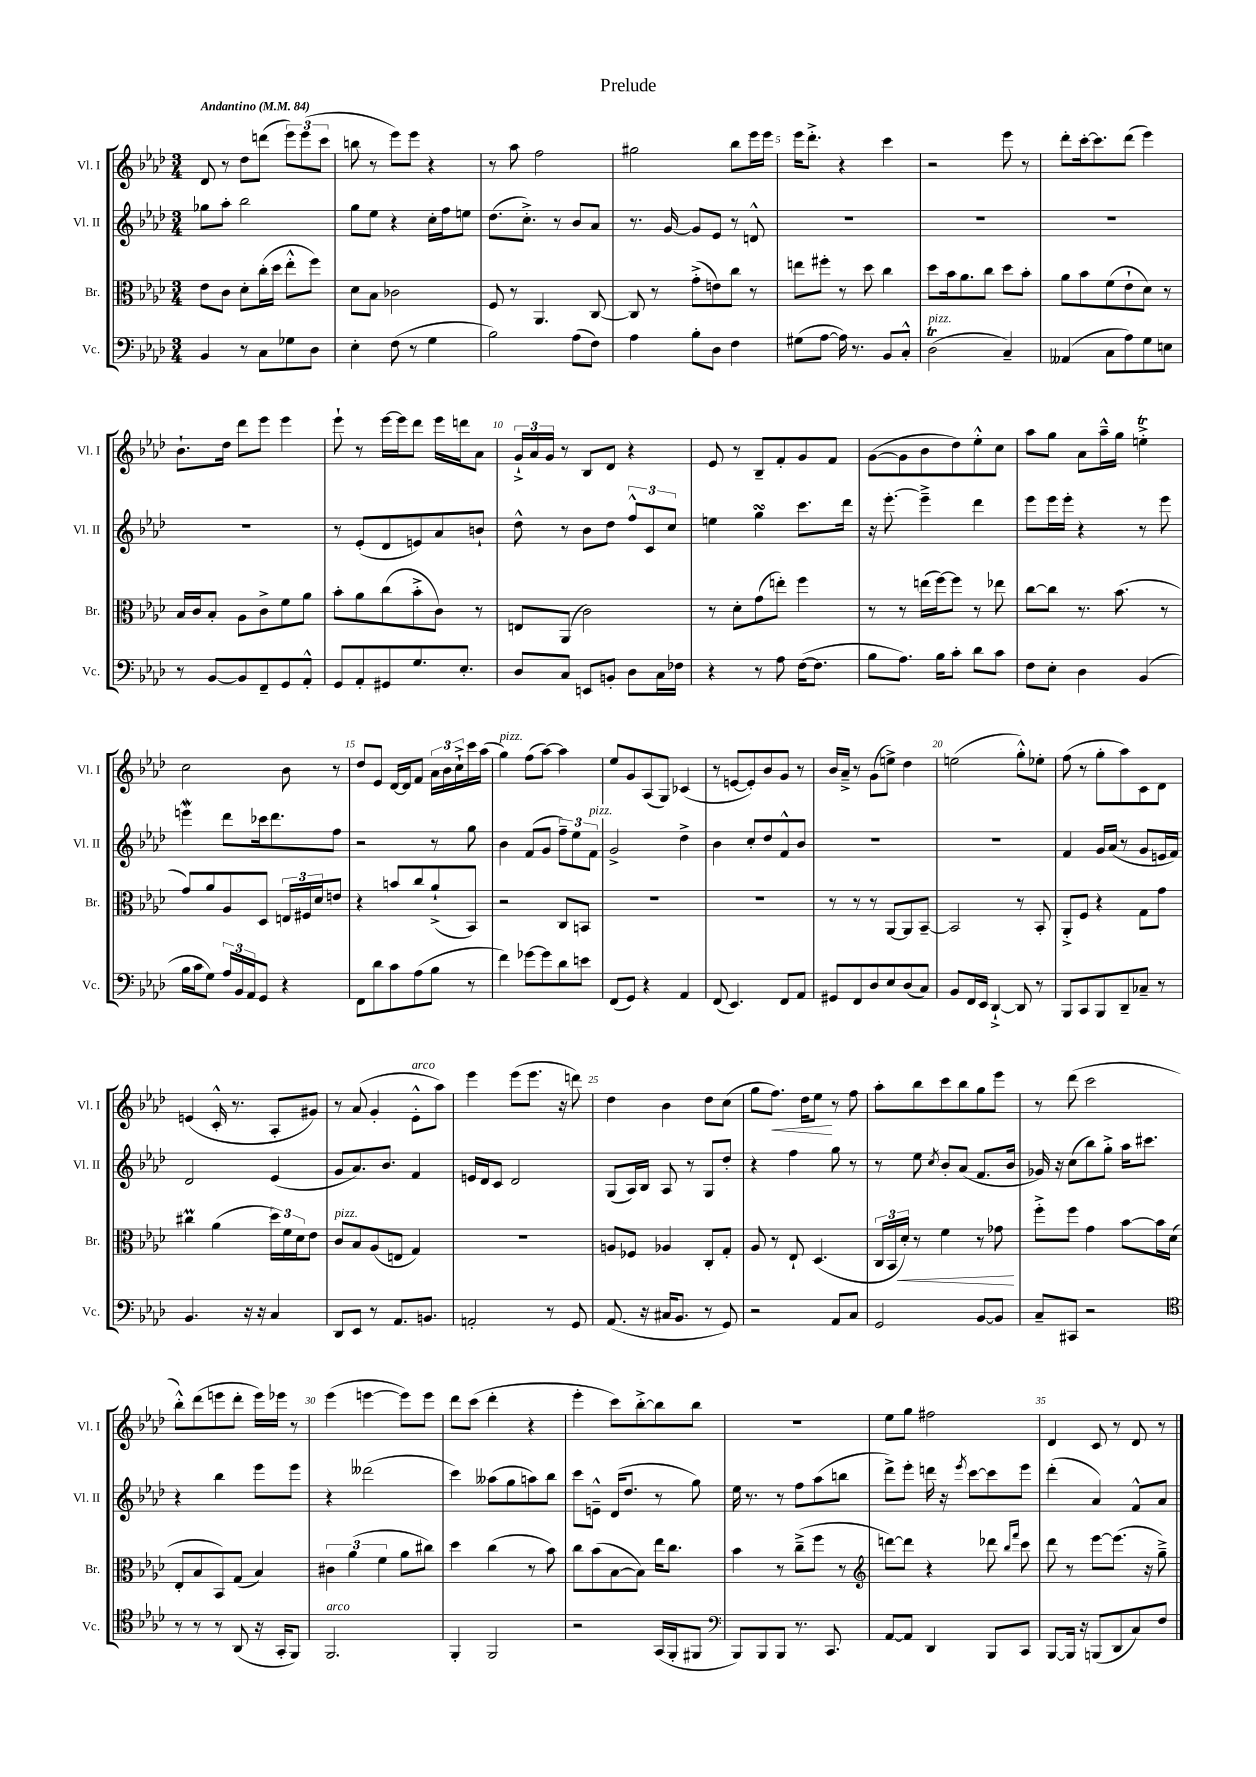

**kern	**kern	**kern	**kern
*staff4	*staff3	*staff2	*staff1
*clefF4	*clefC3	*clefG2	*clefG2
*k[b-e-a-d-]	*k[b-e-a-d-]	*k[b-e-a-d-]	*k[b-e-a-d-]
*M3/4	*M3/4	*M3/4	*M3/4
*MM84	*MM84	*MM84	*MM84
4BB-	8e-	8gg-	8d-
.	8c	8aa-'	8r
8r	8d-'	2bb-	8dd-
8C	(16cc'	.	(8ddd
.	16dd-	.	.
8G-	8ee-'^^	.	12eee-)
.	.	.	(12eee-
8D-	8ff)	.	.
.	.	.	12ccc
=	=	=	=
4E-'	8d-	8gg	8bb
.	8B-	8ee-	8r
(8F	2c-	4r	8eee-)
8r	.	.	8eee-
4G	.	16cc'	4r
.	.	16ff	.
.	.	8ee	.
=	=	=	=
2B-)	8F	(8.dd-	8r
.	8r	.	8aa-
.	.	8.cc'^)	.
.	4.AA-	.	2ff
.	.	8r	.
(8A-	.	8b-	.
8F)	[8C	8a-	.
=	=	=	=
4A-	8C]	8.r	2gg#
.	8r	.	.
.	.	[16g	.
8B-'	(8g'^	8g]	.
8D-	8e)	8e-	.
4F	8cc	8r	8bb-
.	8r	8d^^	16eee-
.	.	.	16eee-
=	=	=	=
(8G#	8ee	2.r	16eee-
.	.	.	8.ddd-'^
[8A-	8ff#'	.	.
16A-])	8r	.	4r
8.r	.	.	.
.	8dd-	.	.
8BB-	4cc	.	4ccc
8C'^^	.	.	.
=	=	=	=
(2D-	8dd-	2.r	2r
.	16b-	.	.
.	8.a-	.	.
.	8cc	.	.
4C~)	8dd-	.	8eee-
.	8b-'	.	8r
=	=	=	=
(4AA--	8a-	2.r	8ddd-'
.	8b-	.	[16ccc'
.	.	.	8.ccc]
8C	(8f	.	.
8A-)	8e-`	.	(8ddd-
8G	8d-)	.	4eee-)
8E	8r	.	.
=	=	=	=
8r	16B-	2.r	8.b-`
.	16c	.	.
[8BB-	8B-'	.	.
.	.	.	16dd-
8BB-]	8A-	.	8ddd-
8FF~	8c^	.	8eee-
8GG	8f	.	4eee-
8AA-'^^	8a-	.	.
=	=	=	=
8GG	8b-'	8r	8eee-`
8AA-'	8a-	(8e-'	8r
8GG#	(8cc	8d-	[16eee-
.	.	.	16eee-]
8.G	8b-'^	8e)	8ddd-
.	8c)	8a-	16eee-
8.E-'	.	.	16ddd
.	8r	8b`	8a-
=	=	=	=
8D-	8E	8dd-^^	24g`^
.	.	.	24a-
.	.	.	24g
8C	(8AA-	8r	8r
8EE	2c)	8b-	8B-
8BB'	.	8dd-	8d-
8D-	.	12ff^^	4r
.	.	12c	.
16C	.	.	.
.	.	12cc	.
16F-	.	.	.
=	=	=	=
4r	8r	4ee	8e-
.	8d-'	.	8r
8r	(8g	4gg	8B-~
8A-	8ee')	.	8f'
([16F	4ff	8.ccc	8g
8.F]	.	.	.
.	.	.	8f
.	.	16ddd-	.
=	=	=	=
8B-	8r	16r	([8g
.	.	[8.eee-'	.
8.A-)	8r	.	8g]
.	(16ee	4eee-~^]	8b-
16B-	[16ff)	.	.
8c'	8ff]	.	8dd-)
8d-	8r	4ddd-	8ee-'^^
8c	8ee-	.	8cc
=	=	=	=
8F	[8cc	8eee-	8aa-
8E-'	8cc]	16eee-	8gg
.	.	16eee-'	.
4D-	8.r	4r	8a-
.	.	.	16aa-~^^
.	(8.b-	.	16gg
(4BB-	.	8r	4ee'^
.	8r	8eee-	.
=	=	=	=
16B-	8g)	4eee	2cc
16c	.	.	.
8G)	8a-	.	.
24A-	8A-	8ddd-	.
24BB-	.	.	.
24AA-	.	.	.
8GG	8D-	16ccc-	.
.	.	8.ddd-	.
4r	24E	.	8b-
.	24F#	.	.
.	24d-	.	.
.	8e	8ff	8r
=	=	=	=
8FF	4r	2r	8dd-
8d-	.	.	8e-
8c	8b	.	[16d-
.	.	.	16d-]
(8A-	8cc	.	8f
8B-	(8a-`^	8r	24a-
.	.	.	24b-
.	.	.	24cc`^
8r	8BB-)	8gg	16ccc
.	.	.	(16aa-
=	=	=	=
4f)	2r	4b-	4gg)
[8g-	.	(8f	(8ff
8g-]	.	8g	[8aa-)
8d-	8C	12ff~)	4aa-]
.	.	12ee-	.
8e	8BB	.	.
.	.	12f	.
=	=	=	=
(8FF	2.r	2g^	8ee-
8GG)	.	.	8g
4r	.	.	(8A-
.	.	.	8G)
4AA-	.	4dd-^	(4c-
=	=	=	=
(8FF	2.r	4b-	8r
4.EE-)	.	.	[8e
.	.	8cc'	8e'])
.	.	8dd-	8b-
8FF	.	8f^^	8g
8AA-	.	8b-	8r
=	=	=	=
8GG#	8r	2.r	16b-
.	.	.	16a-~^
8FF	8r	.	8r
8D-	8r	.	(8g
8E-	[8AA-	.	8ee^)
(8D-	8AA-]	.	4dd-
8C)	[8BB-~	.	.
=	=	=	=
8BB-	2BB-]	2.r	(2ee
16FF	.	.	.
16EE-	.	.	.
[4DD-`^	.	.	.
8DD-]	8r	.	8gg'^^)
8r	8BB-'	.	8ee-'
=	=	=	=
8BBB-	8AA-'^	4f	(8ff
8CC	8F	.	8r
8BBB-	4r	16g	8gg'
.	.	(16a-	.
8DD-~	.	8r	8aa-)
8C-~	8G	8g	8c
8r	8g	16e	8d-
.	.	16f)	.
=	=	=	=
4.BB-	4cc#	2d-	(4e
.	(4a-	.	16c'^^
.	.	.	8.r
16r	.	.	.
16r	.	.	.
4C	24dd-)	(4e-	8A-'
.	24f	.	.
.	24d-	.	.
.	8e-	.	8g#)
=	=	=	=
8DD-	8c	8g	8r
8EE-	8B-	8.a-)	(8a-
8r	(8A-	.	4g'
.	.	8.b-	.
8.AA-	8E	.	.
.	4G)	4f	8e-'^^
8.BB	.	.	.
.	.	.	8aa-)
=	=	=	=
2AA'	2.r	16e	4eee-
.	.	16d-	.
.	.	8c	.
.	.	2d-	(8eee-
.	.	.	8.eee-
8r	.	.	.
.	.	.	16r
8GG	.	.	8ddd)
=	=	=	=
(8.AA-	8A	(8G	4dd-
.	8F-	16A-)	.
16r	.	16B-	.
16C#	4A-	8A-	4b-
8.BB-	.	.	.
.	.	8r	.
8r	8C'	8G	8dd-
8GG)	8G'	8dd-'	(8cc
=	=	=	=
2r	8A-	4r	8gg
.	8r	.	8.ff)
.	8E-`	4ff	.
.	.	.	16dd-
.	(4.D-	.	8ee-
8AA-	.	8gg	8r
8C	.	8r	8ff
=	=	=	=
2GG	24C	8r	8aa-'
.	24BB-	.	.
.	24d-')	.	.
.	8r	8ee-	8bb-
.	.	8qcc	.
.	4f	8b-'	8ccc
.	.	(8a-	8bb-
[8BB-	8r	8.f	8gg
8BB-]	8g-	.	8eee-
.	.	16b-	.
=	=	=	=
8C~	8ff'^	16g-)	8r
.	.	16r	.
8CC#	8ff	(8cc	(8ddd-
2r	4g	8bb-)	2ccc
.	.	8gg'^	.
.	[8b-	16aa-	.
.	.	8.ccc#	.
.	16b-]	.	.
.	(16d-	.	.
=	=	=	=
*clefC4	*	*	*
8r	8E-'	4r	8bb-'^^)
8r	8B-	.	(8ddd-
8r	8BB-)	4bb-	8eee
(8AA-	(8G	.	8ddd-'
16r	4B-)	8eee-	16eee)
16GG'	.	.	16eee-
8FF)	.	8eee-	8r
=	=	=	=
2.FF	6c#	4r	(4eee-
.	(6a-	.	.
.	.	(2ddd--	[4eee
.	6f	.	.
.	8a-	.	8eee])
.	8cc#)	.	8eee
=	=	=	=
4FF'	4dd-	4ccc)	8ddd-
.	.	.	(8ccc
2FF	(4cc	(8aa--	4ddd-'
.	.	8gg	.
.	8r	8aa)	4r
.	8b-)	8bb-	.
=	=	=	=
2r	8cc	8ccc	4eee-'
.	(8b-	8e~^^	.
.	[8B-	(16d-	8ccc)
.	.	8.dd-	.
.	8B-])	.	[8bb-'^
(16GG	16ee-	8r	8bb-]
16FF'	8.cc	.	.
8FF#	.	8gg)	8bb-
=	=	=	=
*clefF4	*	*	*
8BBB-)	4b-	16ee-	2.r
.	.	8.r	.
8BBB-	.	.	.
8BBB-	8r	8r	.
8.r	(8cc~^	8ff	.
.	8ff	(8aa-	.
8.CC	.	.	.
.	8r	8bb	.
=	=	=	=
*	*clefG2	*	*
[8AA-	[8ddd)	8ddd-^)	8ee-
8AA-]	8ddd]	8eee-'	8gg
4DD-	4r	16ddd	2ff#
.	.	16r	.
.	.	8qeee-	.
.	.	[8ccc	.
8BBB-	8ddd-	8ccc]	.
.	16qqbb-	.	.
.	16qqfff	.	.
8CC	8ccc	8eee-	.
=	=	=	=
[8BBB-	8ddd-	(4ddd-'	4d-
16BBB-]	8r	.	.
16r	.	.	.
(8BBB	[8eee-	4a-)	8c
8DD-	(8.eee-]	.	8r
8C)	.	8f^^	8d-
.	16r	.	.
8F	8gg~^)	8a-	8r
==	==	==	==
*-	*-	*-	*-
